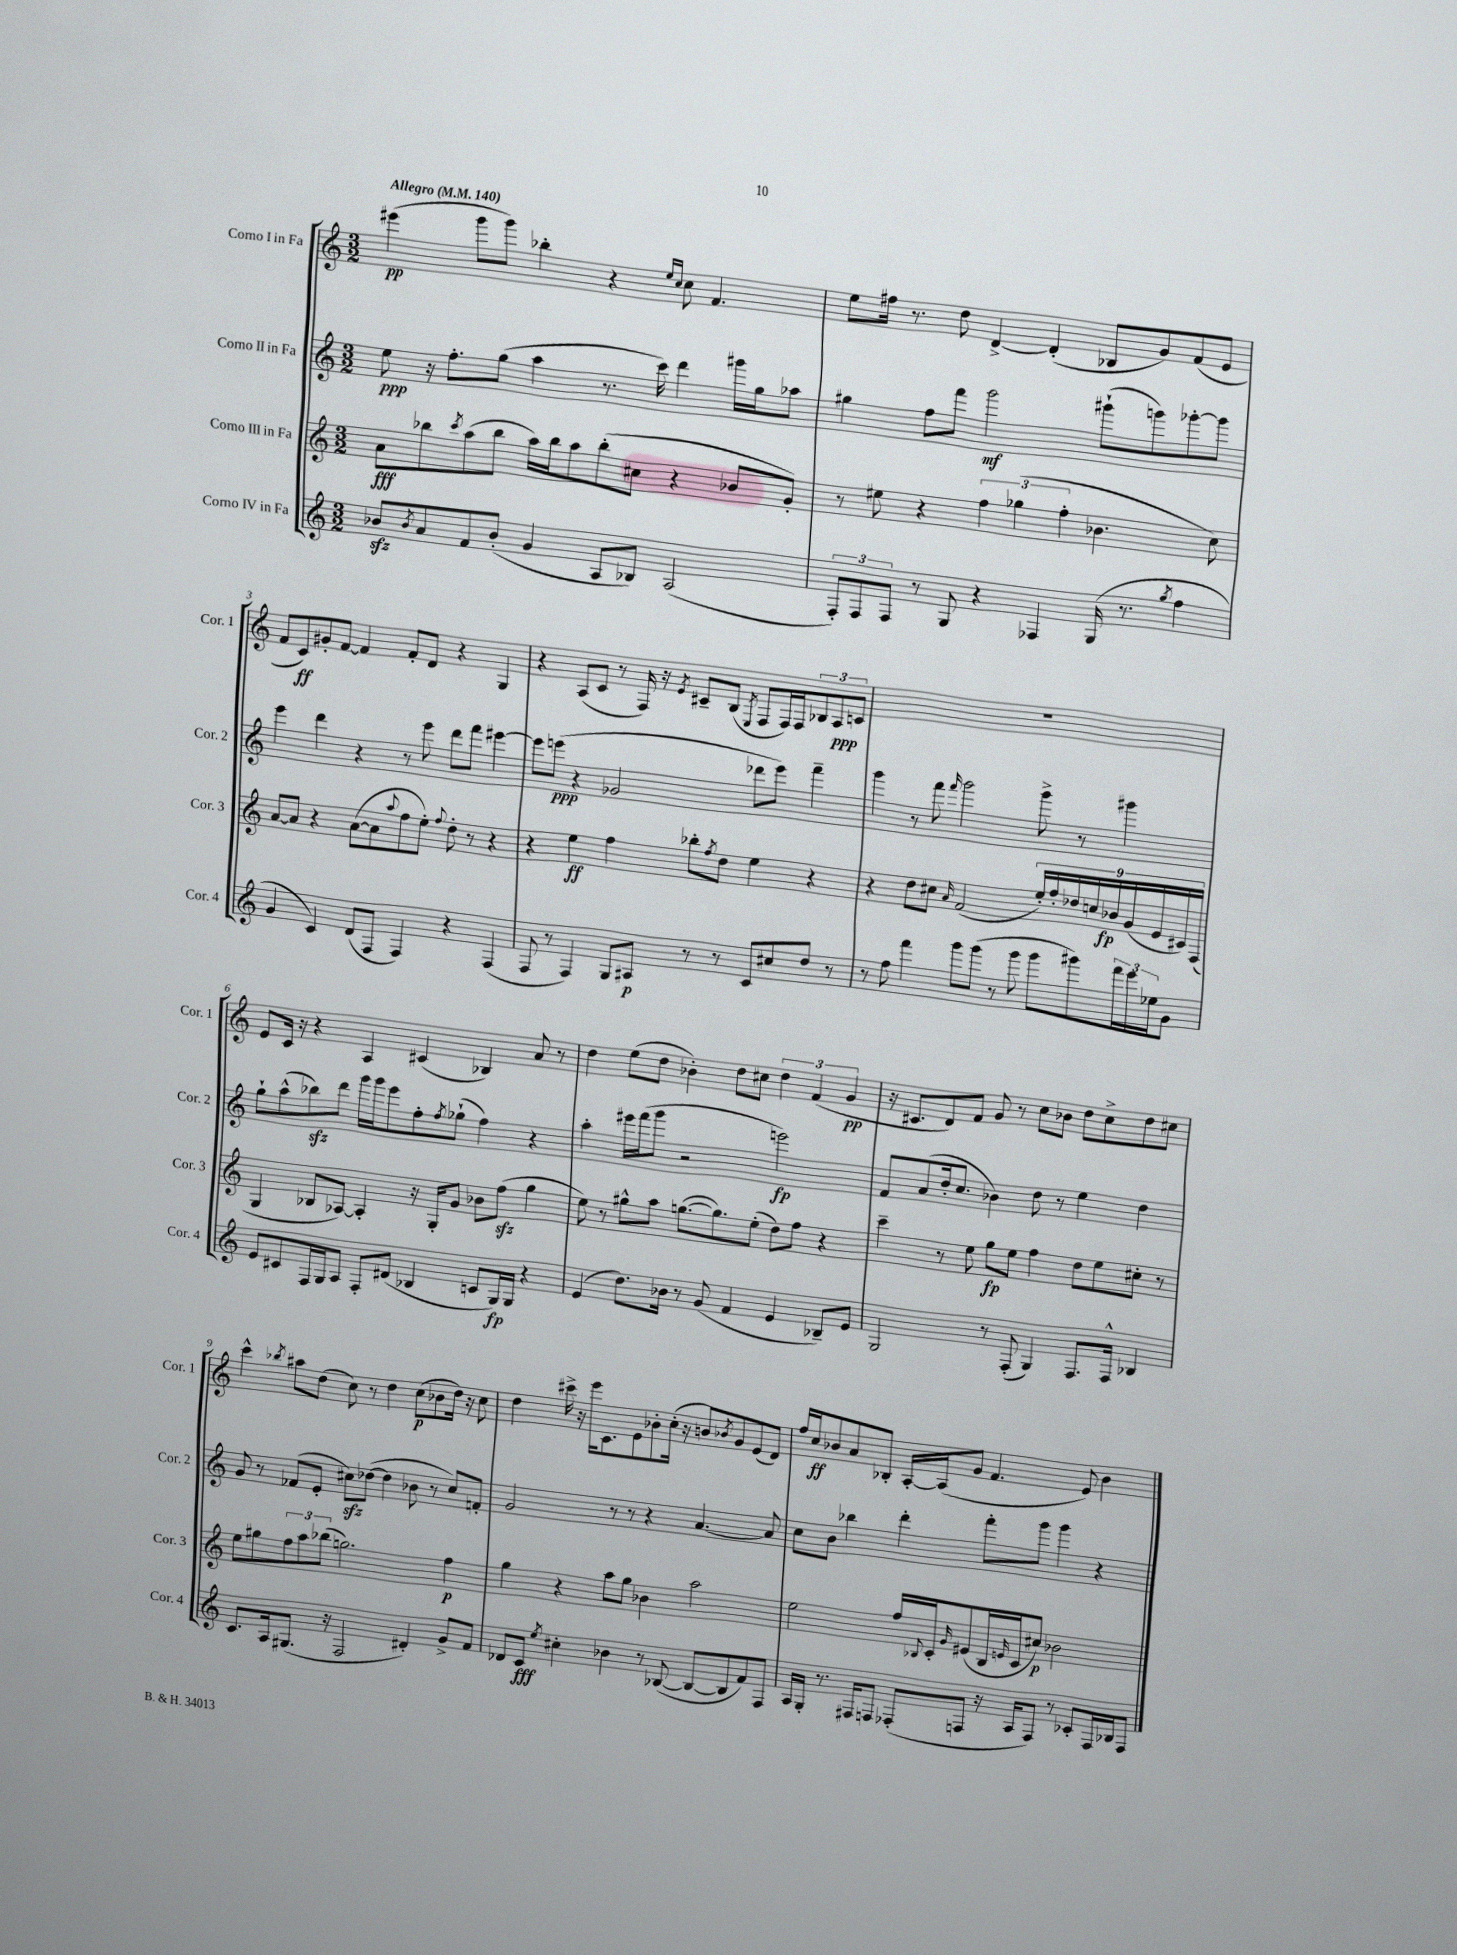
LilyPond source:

<<
\new StaffGroup <<
\new Staff = "s0" \with { instrumentName = "Corno I in Fa" shortInstrumentName = "Cor. 1" } {
    \clef treble \key c \major \numericTimeSignature \time 3/2 \tempo "Allegro" 4 = 140
    eis'''4\pp( g'''8 g'''8) bes''4-. r4 \grace { e''16 c''16 } c''8 f'4. |
    e''8 fis''16 r8. d''8 d'4~-> d'4-.( bes8 g'8) f'8( e'8 |
    f'8 c'8\ff) gis'8-. f'8~ f'4 f'8-. d'8 r4 g4 |
    r4 a8( c'8 r8 f16) r16 \acciaccatura { e'8 } cis'8-- b8( \acciaccatura { e8 } f8 f16) f16 \tuplet 3/2 { bes8 a8\ppp c'8 } |
    R1. |
    e'8 c'16 r16 r4 a4 cis'4( bes4) a'8 r8 |
    d''4 e''8( d''8 bes'4-.) d''8 cis''8 \tuplet 3/2 { d''4 f'4( g'4\pp } |
    r16 cis'8. d'8) f'8 g'8 r8 c''8 bes'8 d''8 c''8-> d''8 cis''8 |
    c'''4-^ \acciaccatura { bes''8 } ais''8 d''8( c''8) r8 d''4 c''8\p( bes'8 d''16) r16 c''8 |
    d''4 cis'''16-> r16 e'''16 c'8. e'8 bes'8-. c''16-.( r16 b'8) \acciaccatura { bes'8 } g'8 e'8( d'8) |
    f''16 c''16\ff bes'8 a'8 bes8-. a16~-. a16( g'8 f'4. e'8) bes'4 \bar "|." |
}
\new Staff = "s1" \with { instrumentName = "Corno II in Fa" shortInstrumentName = "Cor. 2" } {
    \clef treble \key c \major \numericTimeSignature \time 3/2
    e''8\ppp r16 f''8.-. g''8( a''4 r8. c'''16) d'''4 gis'''16 g''16 aes''8 |
    gis''4 f''8 f'''8 g'''2\mf gis'''8-!( g'''8) ges'''8~-. ges'''8 |
    e'''4 d'''4 r4 r8 e'''8 d'''8 f'''8 eis'''4~ |
    eis'''8 e'''8\ppp( r4 ges'2 des'''8 e'''8) f'''4-- |
    g'''4 r8 f'''8 \grace { f'''16 } g'''2 g'''8-> r8 gis'''4 |
    g''8-! a''8-^( bes''8\sfz) d'''8 g'''16 g'''16 e'''8 f''8-. \acciaccatura { f''8 } ges''8-!( f''4) r4 |
    a''4-. eis'''16 f'''16( g'''8 r2 e'''2\fp) |
    f'8 a'8( d''16-. c''8. bes'4) d''8 r8 e''4 d''4 |
    g'8 r8 fes'8( e'8-. cis''8\sfz) des''8~( des''4 bes'8 r8 cis''8) f'8-. |
    g'2 r8 r8 r4 a'4.~ a'8 |
    c''8 b'8 bes''4 d'''4-. f'''8-. g'''8 g'''4 r4 \bar "|." |
}
\new Staff = "s2" \with { instrumentName = "Corno III in Fa" shortInstrumentName = "Cor. 3" } {
    \clef treble \key c \major \numericTimeSignature \time 3/2
    a'8\fff bes''8 \acciaccatura { c'''8 } a''8( bes''8 a''16) bes''16 a''8 bes''8-.( cis''8 r4 bes'8 g'8-.) |
    r8 eis''8 r4 \tuplet 3/2 { f''4 ges''4( f''4-. } bes'4. c''8) |
    a'8~ a'8 r4 a'8~( a'8 \appoggiatura { a''8 } f''8 e''8-.) \appoggiatura { f''8 } d''8-. r8 r4 |
    r4 e''4\ff f''4 bes''8-. \acciaccatura { f''8 } d''8 e''4 r4 |
    r4 d''8 cis''8 \grace { a'16 } f'2( \tuplet 9/8 { e''16-.) f''16-. des''16 c''16 bes'16\fp g'16( e'16 cis'16) f16( } |
    g4 bes8 aes8~) aes4-. r16 g16-. g'8 bes'8 f''8\sfz( g''4 |
    e''8) r8 gis''8-^ a''8 g''8.~( g''8.) e''8-.( d''8) f''8 r4 |
    c'''4-- r8 e''8 g''8\fp e''8 f''4 d''8 e''8 cis''8-. r8 |
    e''8 gis''8 \tuplet 3/2 { f''8 a''8 bes''8( } g''2.) f''4\p |
    g''4 r4 a''8 g''8 bes'4 a''2 |
    e''2 f''16 \appoggiatura { bes8 } c'16-. \grace { g'16 } eis'8( bes16 \grace { e'16 } c'16 cis''8\p) bes'2 \bar "|." |
}
\new Staff = "s3" \with { instrumentName = "Corno IV in Fa" shortInstrumentName = "Cor. 4" } {
    \clef treble \key c \major \numericTimeSignature \time 3/2
    bes'8\sfz \acciaccatura { bes'8 } a'8 f'8 bes'8-.( g'4 a8 bes8) a2( |
    \tuplet 3/2 { f8-.) f8 f8 } r8 g8 r4 fes4 g16( r8. \acciaccatura { g''8 } f''4 |
    g'4 c'4) d'8( f8 f4) r4 f4( |
    f8 r8 f4) g8 ais8\p r8 r8 c'8 cis''8 d''8 r8 |
    r8 f''8 f'''4 g'''8 g'''8( r8 g'''8 g'''8 gis'''8) \tuplet 3/2 { f'''16 e'''16 ees''16 } g'8 |
    e'8 cis'8 f16 g16 a8 f8-. dis'8( bes4 c'8 g16\fp) g16 r4 |
    e'4( d''8.) bes'16 r8 g'8( f'4 e'4 bes8--) e'8 |
    g2 r8 f8-.( g4) f8. f16-^ bes4 |
    c'8. a16 gis8.( r16 f2 dis'4-.) g'8-> f'8 |
    des'8 c'8\fff \acciaccatura { e''8 } cis''4-. bes'4 r8 bes8~( bes8~ bes8 f'8) f8 |
    a16 g16-. r8. fis16 f8 fes8-.( f8 r16 a16 f8) r8 ces'8-. f16 bes16 f8 \bar "|." |
}
>>
>>
